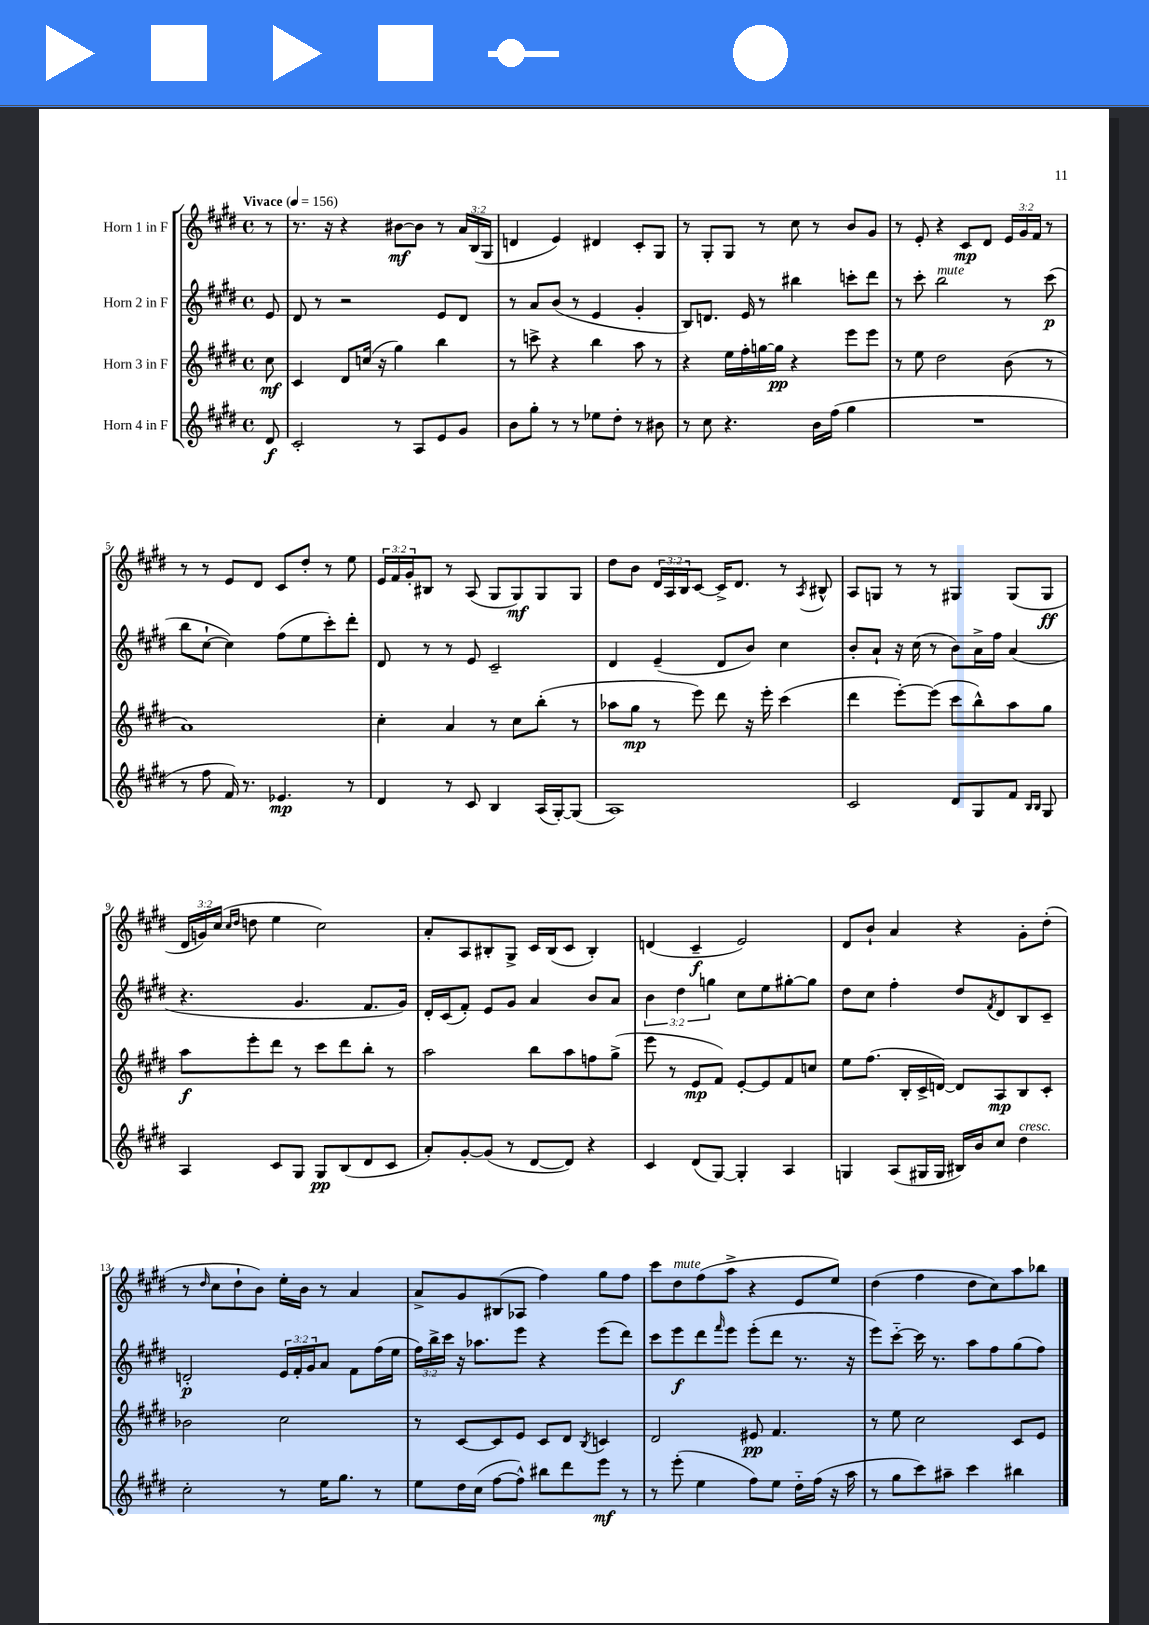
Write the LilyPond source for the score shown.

<<
\new StaffGroup <<
\new Staff = "s0" \with { instrumentName = "Horn 1 in F" } {
    \clef treble \key e \major \defaultTimeSignature \time 4/4 \override Staff.TupletNumber.text = #tuplet-number::calc-fraction-text \partial 8 \tempo "Vivace" 4 = 156
    r8 |
    r8. r16 r4 bis'8~\mf bis'8 r8 \tuplet 3/2 { a'16 b16( gis16 } |
    d'4 e'4) dis'4 cis'8-. gis8 |
    r8 gis8-. gis8 r8 cis''8 r8 b'8 gis'8 |
    r8 e'8-. r4 cis'8\mp dis'8 \tuplet 3/2 { e'16 gis'16 fis'16 } r8 |
    r8 r8 e'8 dis'8 cis'8 dis''8-. r8 e''8 |
    \tuplet 3/2 { e'16 fis'16 gis'16-. } bis8 r8 a8( gis8 gis8\mf) gis8 gis8 |
    dis''8 b'8 \tuplet 3/2 { dis'16 a16 b16 } cis'8~ cis'16-> dis'8. r8 \acciaccatura { a8 } bis8-^ |
    a8 g8 r8 r8 gis4 gis8( gis8\ff |
    \tuplet 3/2 { dis'16 g'16) cis''16( } \grace { cis''16 dis''16 } d''8 e''4 cis''2) |
    a'8-. a8 bis8-. gis8-> cis'16 bis16( cis'8 bis4-.) |
    d'4( cis'4--\f e'2) |
    dis'8 b'8-! a'4 r4 gis'8-. dis''8-.( |
    r8 \grace { dis''16 } cis''8 dis''8-! b'8) e''16-. b'16 r8 a'4 |
    a'8-> gis'8 bis8( aes8 fis''4) gis''8 fis''8 |
    cis'''8 dis''8^\markup { \italic "mute" } fis''8( a''8-> r4 e'8 e''8) |
    dis''4( fis''4 dis''8 cis''8) a''8 bes''8 \bar "|." |
}
\new Staff = "s1" \with { instrumentName = "Horn 2 in F" } {
    \clef treble \key e \major \defaultTimeSignature \time 4/4 \override Staff.TupletNumber.text = #tuplet-number::calc-fraction-text \partial 8
    e'8 |
    dis'8 r8 r2 e'8 dis'8 |
    r8 a'8 b'8( r8 e'4 gis'4-. |
    b8) d'8. e'16 r8 bis''4 c'''8-. dis'''8 |
    r8 cis'''8-. b''2^\markup { \italic "mute" } r8 cis'''8\p( |
    b''8 cis''8~-! cis''4) fis''8( e''8 cis'''8-.) dis'''8-. |
    dis'8 r8 r8 e'8 cis'2-- |
    dis'4 e'4--( dis'8 b'8) cis''4 |
    b'8-. a'8-! r16 cis''16( r8 b'8) a'16-> fis''16 a'4( |
    r4. gis'4. fis'8. gis'16) |
    dis'16-. cis'16( fis'8-.) e'8 gis'8 a'4 b'8 a'8 |
    \tuplet 3/2 { b'4 dis''4 g''4 } cis''8 e''8 gis''8~-. gis''8 |
    dis''8 cis''8 fis''4-. dis''8 \acciaccatura { fis'8 } dis'8 b8 cis'8-- |
    d'2-.\p \tuplet 3/2 { e'16 fis'16-. gis'16 } a'8 fis'8 fis''16( e''16 |
    \tuplet 3/2 { fis''16) b''16-> cis'''16 } r16 aes''8. e'''8 r4 e'''8( dis'''8) |
    cis'''8 e'''8\f dis'''8 \grace { fis'''16 } e'''8 e'''8-.( dis'''8 r8. r16 |
    e'''8) cis'''8~-_ cis'''16 r8. a''8 fis''8 gis''8( fis''8) \bar "|." |
}
\new Staff = "s2" \with { instrumentName = "Horn 3 in F" } {
    \clef treble \key e \major \defaultTimeSignature \time 4/4 \partial 8
    cis''8\mf |
    cis'4 dis'8 c''16( r16 gis''4) b''4 |
    r8 c'''8-> r4 b''4 a''8 r8 |
    r4 e''16 fis''16-. g''16~ g''16\pp r4 e'''8 e'''8 |
    r8 e''8 dis''2 b'8( r8 |
    a'1) |
    cis''4-. a'4 r8 cis''8 b''8-.( r8 |
    aes''8 gis''8\mp r8 e'''8) dis'''8 r16 e'''16-. cis'''4( |
    dis'''4 e'''8~-.) e'''8( cis'''8 b''8-^) a''8 gis''8 |
    a''8\f e'''8-. dis'''8 r8 cis'''8 dis'''8 b''8-. r8 |
    a''2 b''8 a''8 f''8 gis''8->( |
    e'''8 r8 e'8\mp fis'8) e'8~-. e'8 fis'8 c''8 |
    e''8 fis''8.( b16-. cis'16-> d'16~) d'8 a8\mp b8 cis'8-. |
    bes'2 cis''2 |
    r8 cis'8~ cis'8 e'8 cis'8 dis'8 \acciaccatura { b8 } c'4 |
    dis'2 eis'8\pp fis'4. |
    r8 e''8 cis''2 cis'8 e'8 \bar "|." |
}
\new Staff = "s3" \with { instrumentName = "Horn 4 in F" } {
    \clef treble \key e \major \defaultTimeSignature \time 4/4 \partial 8
    dis'8\f |
    cis'2-. r8 a8 e'8 gis'8 |
    b'8 gis''8-. r8 r8 ees''8 dis''8-. r8 bis'8 |
    r8 cis''8 r4. b'16 fis''16( gis''4 |
    R1 |
    r8 fis''8 fis'16) r8. ees'4.\mp r8 |
    dis'4 r8 cis'8 b4 a16( gis16~-.) gis8( |
    a1) |
    cis'2 dis'8 gis8 fis'8 \grace { b16 b16 } gis8 |
    a4 cis'8 gis8 gis8\pp b8( dis'8 cis'8 |
    a'8-.) gis'8~-. gis'8( r8 dis'8~ dis'8) r4 |
    cis'4 dis'8( gis8~) gis4-. a4 |
    g4 a8( gis16 gis16 bis16) b'16 cis''8 dis''4^\markup { \italic "cresc." } |
    cis''2-. r8 e''16 gis''8. r8 |
    e''8 dis''16 cis''16( fis''8~ fis''8-^) bis''8 dis'''8 e'''8\mf r8 |
    r8 e'''8-.( e''4 fis''8) e''8 dis''16-_ fis''16( r16 a''16 |
    r8 gis''8 cis'''8) ais''8-- cis'''4 bis''4 \bar "|." |
}
>>
>>
